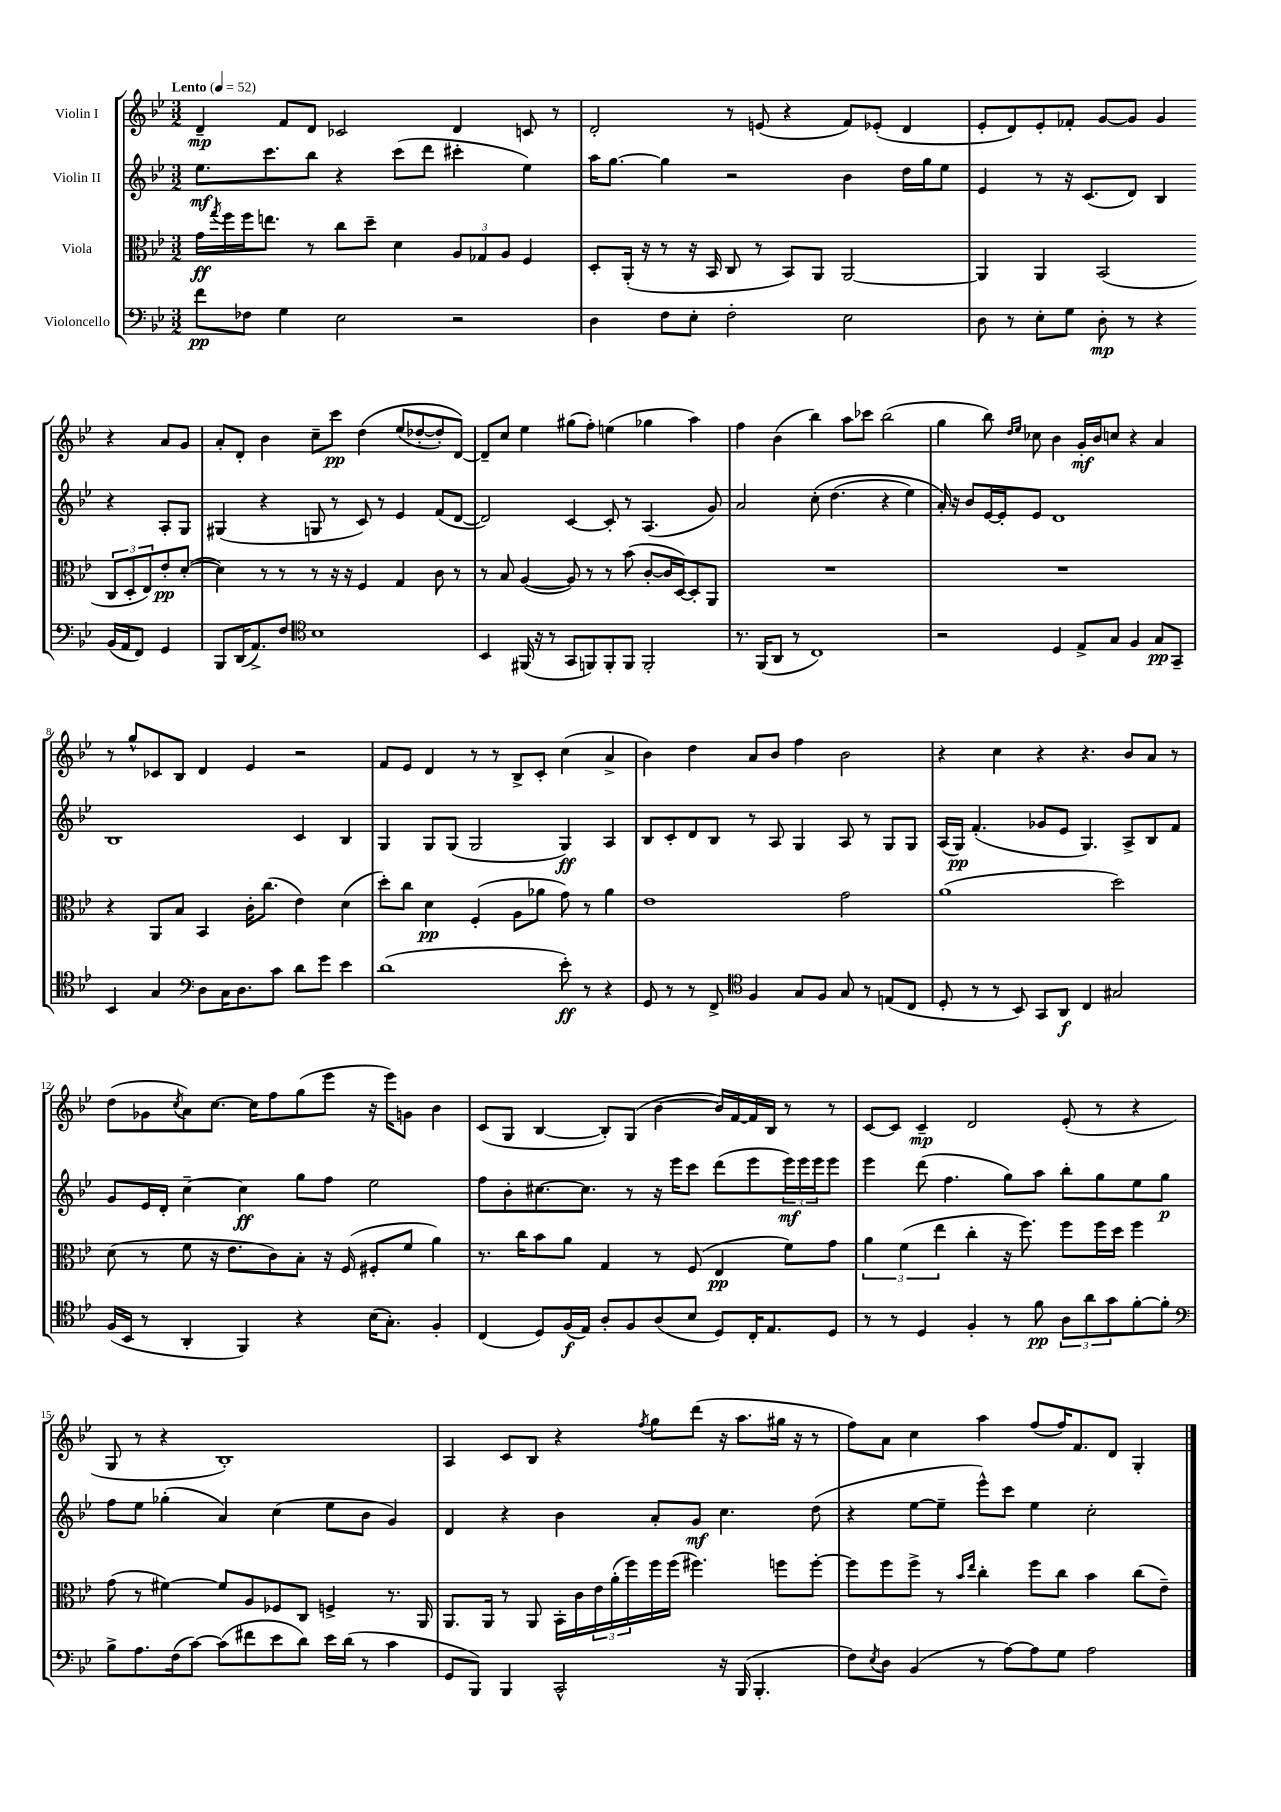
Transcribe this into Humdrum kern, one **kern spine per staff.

**kern	**dynam	**kern	**dynam	**kern	**dynam	**kern	**dynam
*part4	*part4	*part3	*part3	*part2	*part2	*part1	*part1
*staff4	*staff4	*staff3	*staff3	*staff2	*staff2	*staff1	*staff1
*I"Violoncello	*	*I"Viola	*	*I"Violin II	*	*I"Violin I	*
*clefF4	*	*clefC3	*	*clefG2	*	*clefG2	*
*k[b-e-]	*	*k[b-e-]	*	*k[b-e-]	*	*k[b-e-]	*
*M3/2	*	*M3/2	*	*M3/2	*	*M3/2	*
*MM52	*	*MM52	*	*MM52	*	*MM52	*
=1	=1	=1	=1	=1	=1	=1	=1
!	!	!	!	!	!	!LO:TX:a:B:t=Lento	!
8f\L	pp	16g\LL	ff	8.ee-\L	mf	4d~/	mp
.	.	8qgg/	.	.	.	.	.
.	.	16ff\	.	.	.	.	.
8F-X\J	.	16ff\J	.	.	.	.	.
.	.	8.een\J	.	8.ccc\	.	.	.
4G\	.	.	.	.	.	8f/L	.
.	.	8r	.	8bb-\J	.	8d/J	.
2E-\	.	8cc\L	.	4r	.	2c-X/	.
.	.	8dd~\J	.	.	.	.	.
.	.	4d\	.	(8ccc\L	.	.	.
.	.	.	.	8ddd\J	.	.	.
2r	.	12A/L	.	4ccc#X'\	.	4d/	.
.	.	12G-X/	.	.	.	.	.
.	.	12A/J	.	.	.	.	.
.	.	4F/	.	4ee-\)	.	8cn/	.
.	.	.	.	.	.	8r	.
=2	=2	=2	=2	=2	=2	=2	=2
4D\	.	8D'/L	.	16aa\KL	.	2d'/	.
.	.	.	.	[8.gg\J	.	.	.
.	.	(16AA'/Jk	.	.	.	.	.
.	.	16r	.	.	.	.	.
8F\L	.	8r	.	4gg\]	.	.	.
8E-'\J	.	16r	.	.	.	.	.
.	.	16BB-/	.	.	.	.	.
2F'\	.	8C/	.	2r	.	8r	.
.	.	8r	.	.	.	(8en/	.
.	.	8BB-/L)	.	.	.	4r	.
.	.	8AA/J	.	.	.	.	.
2E-\	.	[2AA/	.	4b-\	.	8f/L)	.
.	.	.	.	.	.	(8e-X'/J	.
.	.	.	.	16dd\LL	.	4d/	.
.	.	.	.	16gg\J	.	.	.
.	.	.	.	8ee-\J	.	.	.
=3	=3	=3	=3	=3	=3	=3	=3
8D\	.	4AA/]	.	4e-/	.	8e-'/L	.
8r	.	.	.	.	.	8d/)	.
8E-'\L	.	4AA/	.	8r	.	8e-'/	.
8G\J	.	.	.	16r	.	8f-X'/J	.
.	.	.	.	(8.c/L	.	.	.
8D'\	mp	(2BB-/	.	.	.	[8g/L	.
8r	.	.	.	8d/J)	.	8g/J]	.
4r	.	.	.	4B-/	.	4g/	.
(16BB-/LL	.	12C/L	.	4r	.	4r	.
16AA/J	.	.	.	.	.	.	.
.	.	12D'/	.	.	.	.	.
8FF/J)	.	.	.	.	.	.	.
.	.	12E-/)	.	.	.	.	.
4GG/	.	8e-'/	pp	8A'/L	.	8a/L	.
.	.	([8d'/J	.	8G/J	.	8g/J	.
!!LO:LB:g=z
=4	=4	=4	=4	=4	=4	=4	=4
8BBB-/L	.	4d\])	.	(4G#X/	.	8a'/L	.
(16DD/K	.	.	.	.	.	8d'/J	.
8.AA^/)	.	.	.	.	.	.	.
.	.	8r	.	4r	.	4b-\	.
8F/J	.	8r	.	.	.	.	.
*clefC4	*	*	*	*	*	*	*
1B-	.	8r	.	8Gn/	.	8cc~\L	.
.	.	16r	.	8r	.	8ccc\J	pp
.	.	16r	.	.	.	.	.
.	.	4F/	.	8c/)	.	(4dd\	.
.	.	.	.	8r	.	.	.
.	.	4G/	.	4e-/	.	(8ee-/L	.
.	.	.	.	.	.	[8dd-X'/	.
.	.	8c\	.	(8f/L	.	8dd-'/])	.
.	.	8r	.	[8d/J	.	[8d/J)	.
=5	=5	=5	=5	=5	=5	=5	=5
4BB-/	.	8r	.	2d/])	.	8d~/L]	.
.	.	8B-/	.	.	.	8cc/J	.
(16FF#X/	.	([4A/	.	.	.	4ee-\	.
16r	.	.	.	.	.	.	.
8r	.	.	.	.	.	.	.
8GG/L	.	8A/])	.	[4c/	.	(8gg#X\L	.
8FFn/)	.	8r	.	.	.	8ff'\J)	.
8FF'/	.	8r	.	8c'/]	.	(4een\	.
8FF/J	.	(8b-\	.	8r	.	.	.
2FF'/	.	[8c'/L	.	(4.A/	.	4gg-X\	.
.	.	16c/L]	.	.	.	.	.
.	.	[16D/J)	.	.	.	.	.
.	.	8D'/]	.	.	.	4aa\)	.
.	.	8AA/J	.	8g/)	.	.	.
=6	=6	=6	=6	=6	=6	=6	=6
8.r	.	1.r	.	2a/	.	4ff\	.
(16FF/KL	.	.	.	.	.	.	.
8AA/J	.	.	.	.	.	(4b-\	.
8r	.	.	.	.	.	.	.
1C)	.	.	.	(8cc'\	.	4bb-\)	.
.	.	.	.	(4.dd\	.	.	.
.	.	.	.	.	.	8aa\L	.
.	.	.	.	.	.	8ccc-X\J	.
.	.	.	.	4r	.	(2bb-\	.
.	.	.	.	4ee-\)	.	.	.
=7	=7	=7	=7	=7	=7	=7	=7
2r	.	1.r	.	16a'/)	.	4gg\	.
.	.	.	.	16r	.	.	.
.	.	.	.	8b-/L	.	.	.
.	.	.	.	[16e-/L	.	8bb-\)	.
.	.	.	.	16e-'/J]	.	.	.
.	.	.	.	.	.	16qqdd/LL	.
.	.	.	.	.	.	16qqee-/JJ	.
.	.	.	.	8e-/J	.	8cc-X\	.
4D/	.	.	.	1d	.	4b-\	.
8E-^/L	.	.	.	.	.	16g'/LL	mf
.	.	.	.	.	.	16b-/J	.
8G/J	.	.	.	.	.	8ccn/J	.
4F/	.	.	.	.	.	4r	.
8G/L	pp	.	.	.	.	4a/	.
8GG~/J	.	.	.	.	.	.	.
!!LO:LB:g=z
=8	=8	=8	=8	=8	=8	=8	=8
4BB-/	.	4r	.	1B-	.	8r	.
.	.	.	.	.	.	8gg^^/L	.
4G/	.	8AA/L	.	.	.	8c-X/	.
.	.	8B-/J	.	.	.	8B-/J	.
*clefF4	*	*	*	*	*	*	*
8D\L	.	4BB-/	.	.	.	4d/	.
16C\K	.	.	.	.	.	.	.
8.D\	.	.	.	.	.	.	.
.	.	16c'\KL	.	.	.	4e-/	.
.	.	(8.cc\J	.	.	.	.	.
8c\J	.	.	.	.	.	.	.
8d\L	.	4e-\)	.	4c/	.	2r	.
8g\J	.	.	.	.	.	.	.
4e-\	.	(4d\	.	4B-/	.	.	.
=9	=9	=9	=9	=9	=9	=9	=9
(1d	.	8dd'\L)	.	4G/	.	8f/L	.
.	.	8cc\J	.	.	.	8e-/J	.
.	.	4d\	pp	8G/L	.	4d/	.
.	.	.	.	(8G/J	.	.	.
.	.	(4F'/	.	2G/	.	8r	.
.	.	.	.	.	.	8r	.
.	.	8A\L	.	.	.	8B-^/L	.
.	.	8a-X\J	.	.	.	8c'/J	.
8e-'\)	ff	8g\)	.	4G/)	ff	(4cc\	.
8r	.	8r	.	.	.	.	.
4r	.	4a-\	.	4A/	.	4a^/	.
=10	=10	=10	=10	=10	=10	=10	=10
8GG/	.	1e-	.	8B-/L	.	4b-\)	.
8r	.	.	.	8c'/	.	.	.
8r	.	.	.	8d/	.	4dd\	.
8FF^/	.	.	.	8B-/J	.	.	.
*clefC4	*	*	*	*	*	*	*
4F/	.	.	.	8r	.	8a/L	.
.	.	.	.	8A/	.	8b-/J	.
8G/L	.	.	.	4G/	.	4ff\	.
8F/J	.	.	.	.	.	.	.
8G/	.	2g\	.	8A/	.	2b-\	.
8r	.	.	.	8r	.	.	.
(8En/L	.	.	.	8G/L	.	.	.
8C/J	.	.	.	8G/J	.	.	.
=11	=11	=11	=11	=11	=11	=11	=11
8D'/	.	(1a	.	(16A/LL	.	4r	.
.	.	.	.	16G/JJ)	pp	.	.
8r	.	.	.	(4.f'/	.	.	.
8r	.	.	.	.	.	4cc\	.
8BB-/)	.	.	.	.	.	.	.
8GG/L	.	.	.	8g-X/L	.	4r	.
8AA/J	f	.	.	8e-/J	.	.	.
4C/	.	.	.	4.G/)	.	4.r	.
2G#X/	.	2dd\)	.	.	.	.	.
.	.	.	.	8A^/L	.	8b-/L	.
.	.	.	.	8B-/	.	8a/J	.
.	.	.	.	8f/J	.	8r	.
!!LO:LB:g=z
=12	=12	=12	=12	=12	=12	=12	=12
(16F/LL	.	(8d\	.	8g/L	.	(8dd\L	.
16BB-/JJ	.	.	.	.	.	.	.
8r	.	8r	.	16e-/L	.	8g-X\	.
.	.	.	.	16d'/JJ	.	.	.
.	.	.	.	.	.	8qcc/	.
4AA'/	.	8f\	.	[4cc~\	.	8a\)	.
.	.	16r	.	.	.	[8.cc\J	.
.	.	8.e-\L	.	.	.	.	.
4FF/)	.	.	.	4cc\]	ff	.	.
.	.	.	.	.	.	16cc\KL]	.
.	.	8c\)	.	.	.	8ff\	.
4r	.	8B-'\J	.	8gg\L	.	(8gg\	.
.	.	16r	.	8ff\J	.	8eee-\J	.
.	.	(16F/	.	.	.	.	.
(16B-\KL	.	8F#X'/L	.	2ee-\	.	16r	.
8.G'\J)	.	.	.	.	.	16eee-\KL)	.
.	.	8f/J	.	.	.	8gn\J	.
4F'/	.	4a\)	.	.	.	4b-\	.
=13	=13	=13	=13	=13	=13	=13	=13
(4C/	.	8.r	.	8ff\L	.	(8c/L	.
.	.	.	.	8b-'\	.	8G/J	.
.	.	16cc\KL	.	.	.	.	.
8D/L)	.	8b-\	.	[8.cc#X\	.	[4B-/	.
(16F/L	f	8a\J	.	.	.	.	.
16E-/JJ)	.	.	.	8.cc#\J]	.	.	.
8A'/L	.	4G/	.	.	.	8B-'/L])	.
8F/	.	.	.	8r	.	(8G/J	.
(8A/	.	8r	.	16r	.	[4b-\	.
.	.	.	.	16eee-\KL	.	.	.
8B-/J	.	(8F/	.	8ccc\J	.	.	.
8D/L)	.	4E-/	pp	(8ddd\L	.	16b-/LL])	.
.	.	.	.	.	.	[16f/	.
16C'/K	.	.	.	8eee-\	.	16f/]	.
8.E-/	.	.	.	.	.	16B-/JJ	.
.	.	8f\L)	.	24eee-\L)	mf	8r	.
.	.	.	.	24eee-\	.	.	.
.	.	.	.	24eee-\J	.	.	.
8D/J	.	8g\J	.	8eee-\J	.	8r	.
=14	=14	=14	=14	=14	=14	=14	=14
8r	.	6a\	.	4eee-\	.	[8c/L	.
8r	.	.	.	.	.	8c/J]	.
.	.	(6f\	.	.	.	.	.
4D/	.	.	.	(8ddd\	.	4c~/	mp
.	.	6ee-\	.	.	.	.	.
.	.	.	.	4.ff\	.	.	.
4F'/	.	4cc'\	.	.	.	2d/	.
8r	.	16r	.	8gg\L)	.	.	.
.	.	8.ff\)	.	.	.	.	.
8f\	pp	.	.	8aa\J	.	.	.
12A\L	.	8ff\L	.	8bb-'\L	.	(8e-'/	.
12a\	.	.	.	.	.	.	.
.	.	16ff\L	.	8gg\	.	8r	.
12g\	.	.	.	.	.	.	.
.	.	16dd\JJ	.	.	.	.	.
[8f'\	.	4ff\	.	8ee-\	.	4r	.
8f'\J]	.	.	.	8gg\J	p	.	.
!!LO:LB:g=z
=15	=15	=15	=15	=15	=15	=15	=15
*clefF4	*	*	*	*	*	*	*
8B-^\L	.	(8g\	.	8ff\L	.	8G/	.
8.A\	.	8r	.	8ee-\J	.	8r	.
.	.	[4f#X\)	.	(4gg-X'\	.	4r	.
(16F\k	.	.	.	.	.	.	.
[8c\J)	.	.	.	.	.	.	.
(8c\L]	.	8f#/L]	.	4a/)	.	1B-')	.
8f#X\	.	8A/	.	.	.	.	.
8e-\	.	8F-X/	.	(4cc\	.	.	.
8d\J)	.	8C/J	.	.	.	.	.
16e-\LL	.	4Fn^/	.	8ee-\L	.	.	.
(16d\JJ	.	.	.	.	.	.	.
8r	.	.	.	8b-\J	.	.	.
4c\	.	8.r	.	4g/)	.	.	.
.	.	16AA/	.	.	.	.	.
=16	=16	=16	=16	=16	=16	=16	=16
8GG/L	.	8.AA/L	.	4d/	.	4A/	.
8BBB-/J)	.	.	.	.	.	.	.
.	.	16AA/Jk	.	.	.	.	.
4BBB-/	.	8r	.	4r	.	8c/L	.
.	.	8AA/	.	.	.	8B-/J	.
2CC^^/	.	16BB-'\LL	.	4b-\	.	4r	.
.	.	16c\	.	.	.	.	.
.	.	24e-\	.	.	.	.	.
.	.	(24a'\	.	.	.	.	.
.	.	24ff\)	.	.	.	.	.
.	.	.	.	.	.	8qff/	.
.	.	16ff\	.	8a'/L	.	8gg\L	.
.	.	(16ff\JJ	.	.	.	.	.
.	.	4.ff#X\)	.	8g/J	mf	(8ddd\J	.
16r	.	.	.	4.cc\	.	16r	.
(16BBB-/	.	.	.	.	.	8.aa\L	.
4.BBB-'/	.	.	.	.	.	.	.
.	.	8ffn\L	.	.	.	16gg#X\Jk	.
.	.	.	.	.	.	16r	.
.	.	[8ff'\J	.	(8dd\	.	8r	.
=17	=17	=17	=17	=17	=17	=17	=17
8F\L)	.	8ff\L]	.	4r	.	8ff\L)	.
8qE-/	.	.	.	.	.	.	.
8D\J	.	8ff\	.	.	.	8a\J	.
(4BB-/	.	8ff^\J	.	[8ee-\L	.	4cc\	.
.	.	8r	.	8ee-~\J]	.	.	.
.	.	16qqb-/LL	.	.	.	.	.
.	.	16qqee-/JJ	.	.	.	.	.
8r	.	4cc'\	.	8eee-^^\L)	.	4aa\	.
[8A\L)	.	.	.	8ccc\J	.	.	.
8A\]	.	8ff\L	.	4ee-\	.	(8ff/L	.
8G\J	.	8cc\J	.	.	.	16ff/K)	.
.	.	.	.	.	.	8.f/	.
2A\	.	4b-\	.	2cc'\	.	.	.
.	.	.	.	.	.	8d/J	.
.	.	(8cc\L	.	.	.	4G'/	.
.	.	8e-~\J)	.	.	.	.	.
==	==	==	==	==	==	==	==
*-	*-	*-	*-	*-	*-	*-	*-
